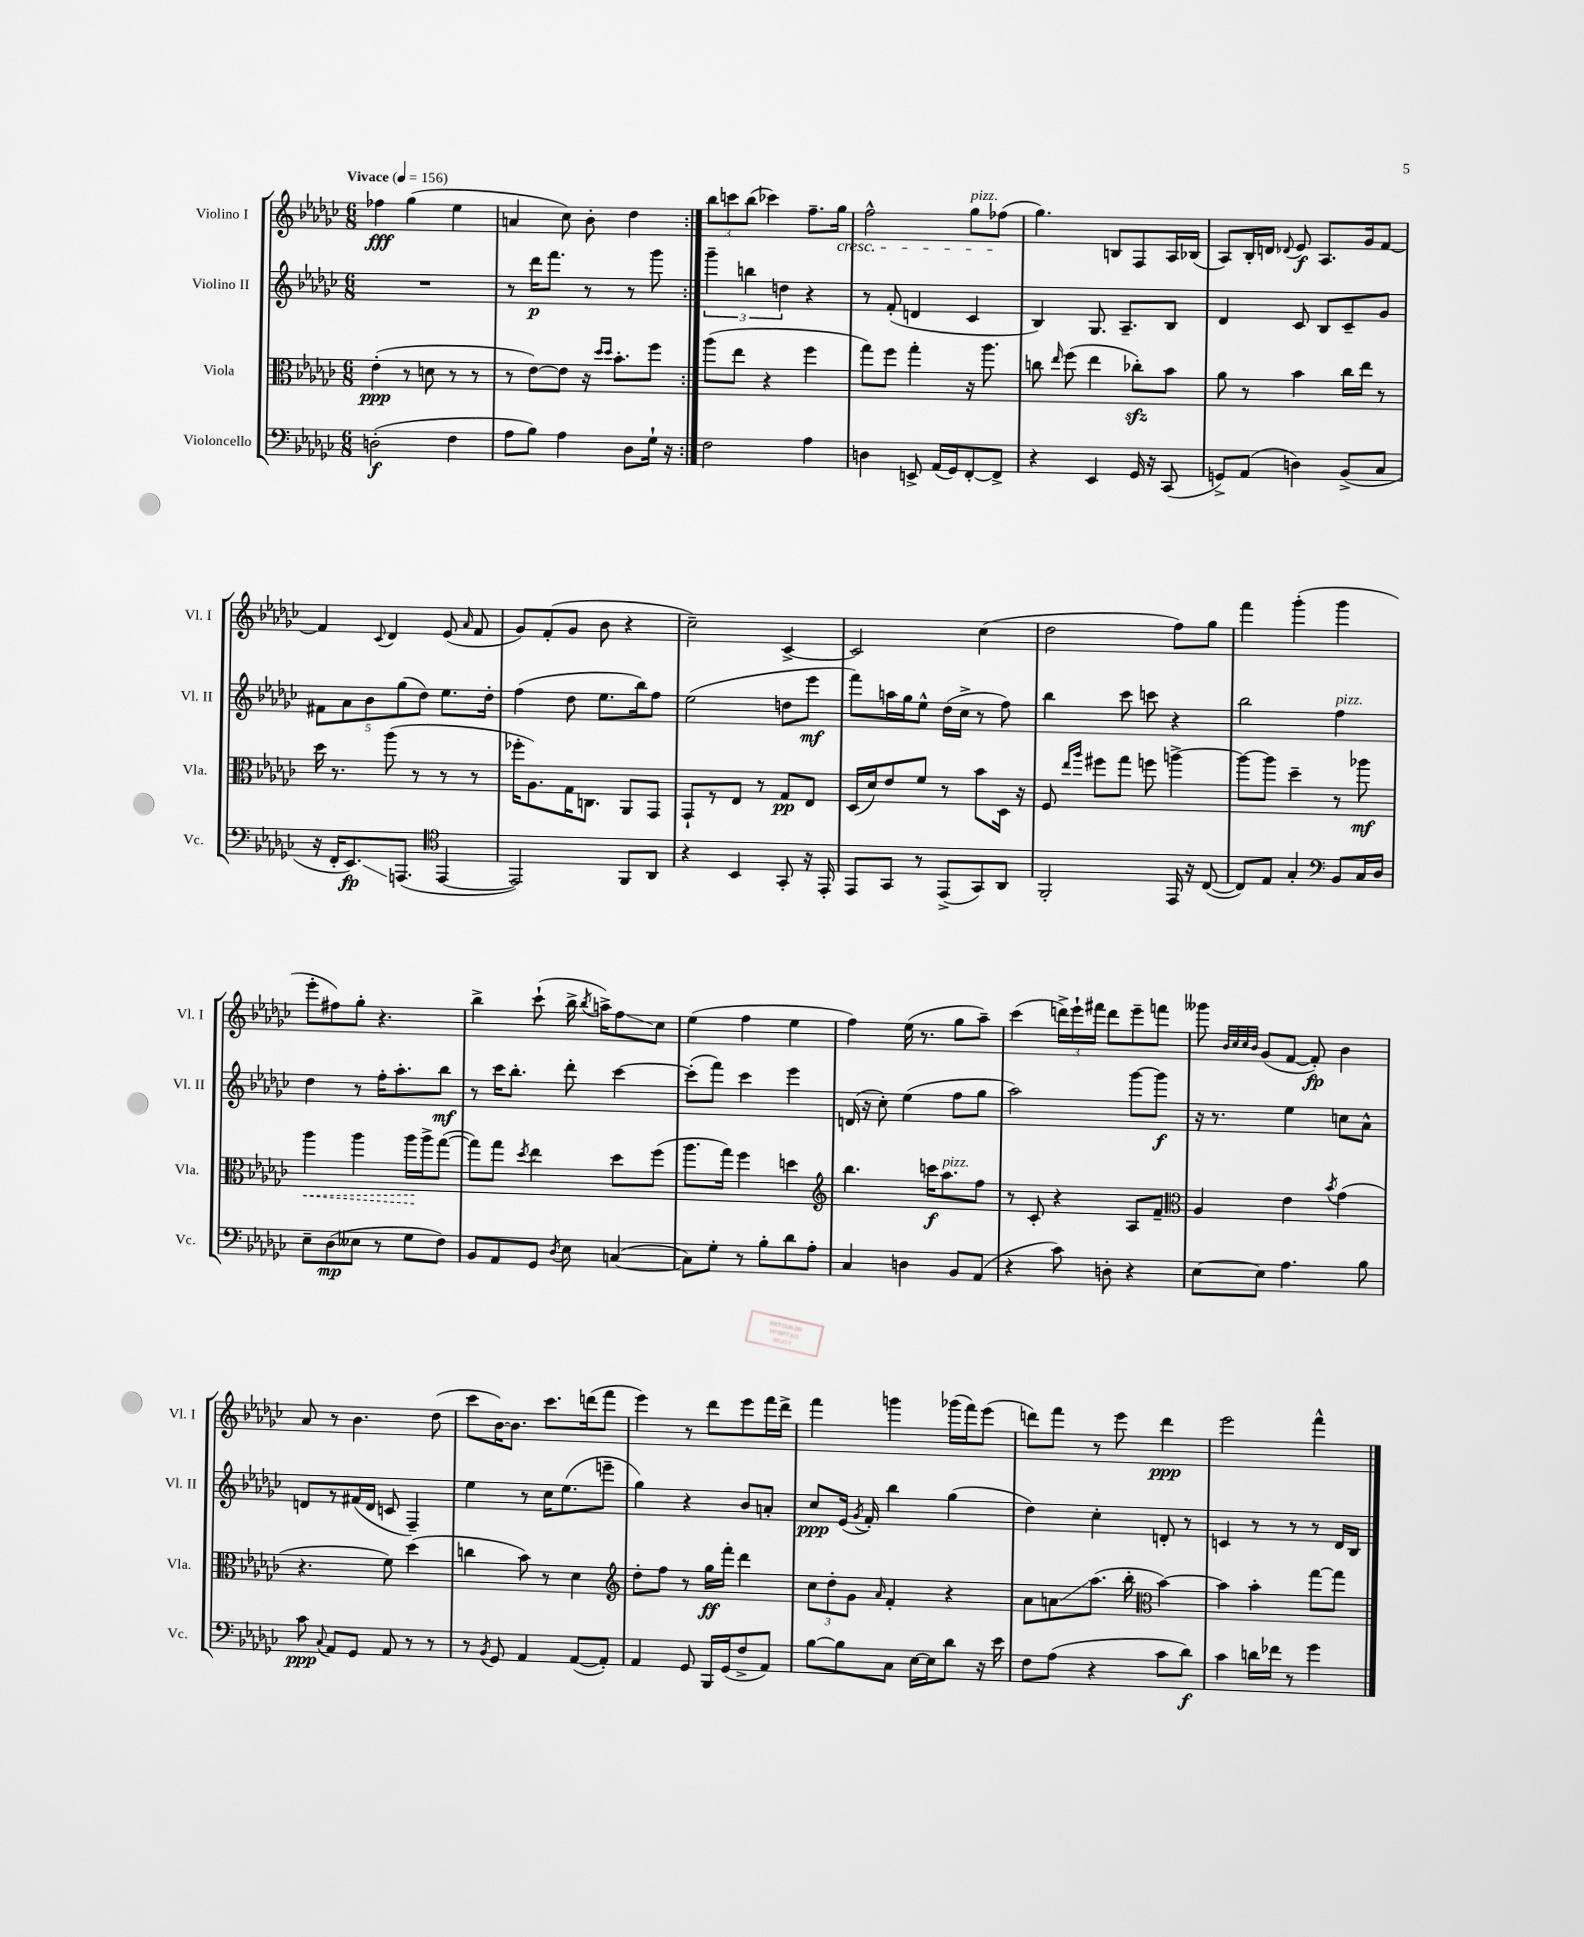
<<
\new StaffGroup <<
\new Staff = "s0" \with { instrumentName = "Violino I" shortInstrumentName = "Vl. I" } {
    \clef treble \key ges \major \numericTimeSignature \time 6/8 \tempo "Vivace" 4 = 156
    \autoBeamOff \repeat volta 2 { fes''4\fff ges''4( ees''4 |
    a'4 ces''8) bes'8-. des''4 | }
    \tuplet 3/2 { bes''8[ c'''8 bes''8]( } ces'''4) f''8.[-- ges''16]\cresc |
    f''2-^ ges''8[^\markup { \italic "pizz." } fes''8]\!( |
    ges''4.) b8[ f8 aes16 bes16]( |
    aes8[) bes16-. d'16] \appoggiatura { des'8 } ees'8\f aes8.[ ges'16 f'8]~ |
    f'4 \appoggiatura { ces'8 } des'4 ees'8( \grace { aes'16 } f'8 |
    ges'8[) f'8-.( ges'8] bes'8 r4 |
    ces''2--) ces'4~-> |
    ces'2 ces''4( |
    des''2 f''8[) ges''8] |
    f'''4 ges'''4-.( ges'''4 |
    ees'''8[-. fis''8) ges''8]-. r4. |
    bes''4-> ces'''8-!( bes''16-> \acciaccatura { bes''8 } a''16[->) f''8\glissando ces''8] |
    ees''4( f''4 ees''4 |
    f''4) ees''16( r8. ges''8[ aes''8]--) |
    ces'''4( \tuplet 3/2 { d'''16[->) ees'''16-! fis'''16] } d'''8[ ees'''8-- f'''8] |
    geses'''8 \grace { bes'32[ ces''32 ces''32 bes'32] } ges'8[( f'8]~ f'8-.\fp) bes'4 |
    aes'8 r8 bes'4. des''8( |
    ces'''8[ bes'16~) bes'8.] ces'''8.[ d'''16( f'''8] |
    ees'''4) r8 des'''8[ ees'''8 f'''16 des'''16]-> |
    f'''4 g'''4 ges'''16[( f'''16) ees'''8]( |
    d'''8[) f'''8] r8 ees'''8 d'''4\ppp |
    ees'''2 f'''4-^ \bar "|." |
}
\new Staff = "s1" \with { instrumentName = "Violino II" shortInstrumentName = "Vl. II" } {
    \clef treble \key ges \major \numericTimeSignature \time 6/8
    \autoBeamOff \repeat volta 2 { R2. |
    r8 des'''16[\p f'''8.] r8 r8 ges'''8 | }
    \tuplet 3/2 { ges'''4-- b''4 d''4 } r4 |
    r8 f'8-.( d'4 ces'4 |
    bes4) ges8. aes8.[-- bes8] |
    des'4 ces'8 bes8[ ces'8-- ges'8] |
    \tuplet 5/4 { fis'8[ aes'8 bes'8 ges''8( des''8]) } ees''8.[ des''16]-. |
    f''4( des''8 ees''8.[ bes''16) f''8] |
    ees''2( d''8[ ees'''8]\mf |
    f'''8[) a''16 ges''16 ees''8]-^ des''16[( ces''16]-> r8 f''8) |
    bes''4 ces'''8 c'''8 r4 |
    bes''2 f''4^\markup { \italic "pizz." } |
    des''4 r8 f''16[-. aes''8.-. bes''8]\mf |
    r8 ces'''16[ bes''8.]-. des'''8-. ces'''4~ |
    ces'''8[-.( f'''8]) ces'''4 ees'''4 |
    d'16( r16 ces''8-.) ees''4( f''8[ ges''8] |
    aes''2) ges'''8[~ ges'''8]\f |
    r16 r8. ees''4 c''8[ aes'8]-^ |
    d'8[ r8 fis'16( d'16] c'8 f4--) |
    ees''4 r8 ces''16[ ees''8.( e'''8]-- |
    ges''4) r4 bes'8[ a'8]-. |
    ces''8[\ppp ees'16]( \acciaccatura { ges'8 } f'16-.) bes''4 ges''4( |
    des''4) ces''4-. d'8-. r8 |
    c'4 r8 r8 r8 des'16[ bes16] \bar "|." |
}
\new Staff = "s2" \with { instrumentName = "Viola" shortInstrumentName = "Vla." } {
    \clef alto \key ges \major \numericTimeSignature \time 6/8
    \autoBeamOff \repeat volta 2 { ees'4-.\ppp( r8 d'8 r8 r8 |
    r8 ees'8[~) ees'8] r16 \grace { des''16[ des''16] } bes'8.[-. f''8] | }
    aes''8[( ees''8] r4 f''4 |
    ges''8[) f''8] ges''4-. r16 aes''8. |
    c''8 \grace { ees''16 } f''8( ees''4 ces''8[-.\sfz) bes'8] |
    aes'8 r8 bes'4 ces''16[ ees''16] r8 |
    des''16 r8. aes''8( r8 r8 r8 |
    fes''16[-. aes8.) ges16 c8.] aes,8[ ges,8] |
    ges,8[-! r8 ees8] r8 ges8[\pp ees8] |
    des16[( des'16) ees'8 f'8] r8 bes'8[ des16] r16 |
    f8 \grace { ees''16[ aes''16] } fis''8[ ges''8] f''8 a''4~-> |
    a''8[~ a''8] des''4-- r8 aes''8\mf |
    \once \override Hairpin.style = #'dashed-line aes''4\< aes''4 aes''16[\! aes''16-> ges''8]~( |
    ges''8[) ges''8] \acciaccatura { des''8 } ees''4 des''8[ f''8]( |
    aes''8.[ ges''16]) f''4 d''4 |
    \clef treble bes''4. c'''16[\f aes''8.^\markup { \italic "pizz." } f''8] |
    r8 ces'8-. r4 aes8[ f'8]-- |
    \clef alto aes4 ees'4 \acciaccatura { bes'8 } ges'4( |
    r4. f'8) des''4( |
    c''4 bes'8) r8 des'4 |
    \clef treble des''8[-. f''8] r8 ges''16[\ff f'''16]-. des'''4 |
    \tuplet 3/2 { ces''8[ des''8-. ges'8] } \grace { aes'16 } f'4-. r4 |
    aes'8[ a'8\glissando aes''8.]( bes''16-. \clef alto bes'4~) |
    bes'4 bes'4-. ges''8[~ ges''8] \bar "|." |
}
\new Staff = "s3" \with { instrumentName = "Violoncello" shortInstrumentName = "Vc." } {
    \clef bass \key ges \major \numericTimeSignature \time 6/8
    \autoBeamOff \repeat volta 2 { d2-.\f( f4 |
    aes8[ bes8]) aes4 des8[ ges16]-! r16 | }
    f2 aes4 |
    d4 e,8-> aes,16[( ges,16) f,8~-. f,8]-> |
    r4 ees,4 ges,16 r16 ces,8( |
    g,8[->) aes,8]( d4) bes,8[->( ces8] |
    r16 f,16[-. ees,8.\glissando\fp) a,,8.]( \clef tenor ees,4~ |
    ees,2) f,8[ aes,8] |
    r4 bes,4 ges,8-. r16 ees,16-. |
    ees,8[ ges,8] r8 ees,8[->( ges,8) aes,8] |
    f,2-. ees,16 r16 ces8~( |
    ces8[) ees8] ges4-. \clef bass bes,8[ ces16 des16] |
    ees8[-- des8\mp( eeses8] r8 ges8[ f8]) |
    bes,8[ aes,8 ges,8] \acciaccatura { des8 } ees8 c4~( |
    c8[) ges8]-. r8 bes8[-. des'8 aes8]-. |
    ces4 d4 bes,8[ aes,8]( |
    r4 ces'8) d8-. r4 |
    ees8[~ ees8] aes4. bes8 |
    ces'8\ppp \appoggiatura { ces8 } aes,8[ ges,8] aes,8 r8 r8 |
    r8 \acciaccatura { bes,8 } ges,8 aes,4 aes,8[~( aes,8]-.) |
    aes,4 ges,8 bes,,16[ ges,16( f8-> aes,8]) |
    bes8[~ bes8 ces8] ees16[~ ees16 des'8] r16 ees'16 |
    f8[ aes8]( r4 ces'8[ des'8]\f) |
    ces'4 d'16[ fes'16] r8 ges'4 \bar "|." |
}
>>
>>
\layout { \context { \Score \remove "Bar_number_engraver" } }
